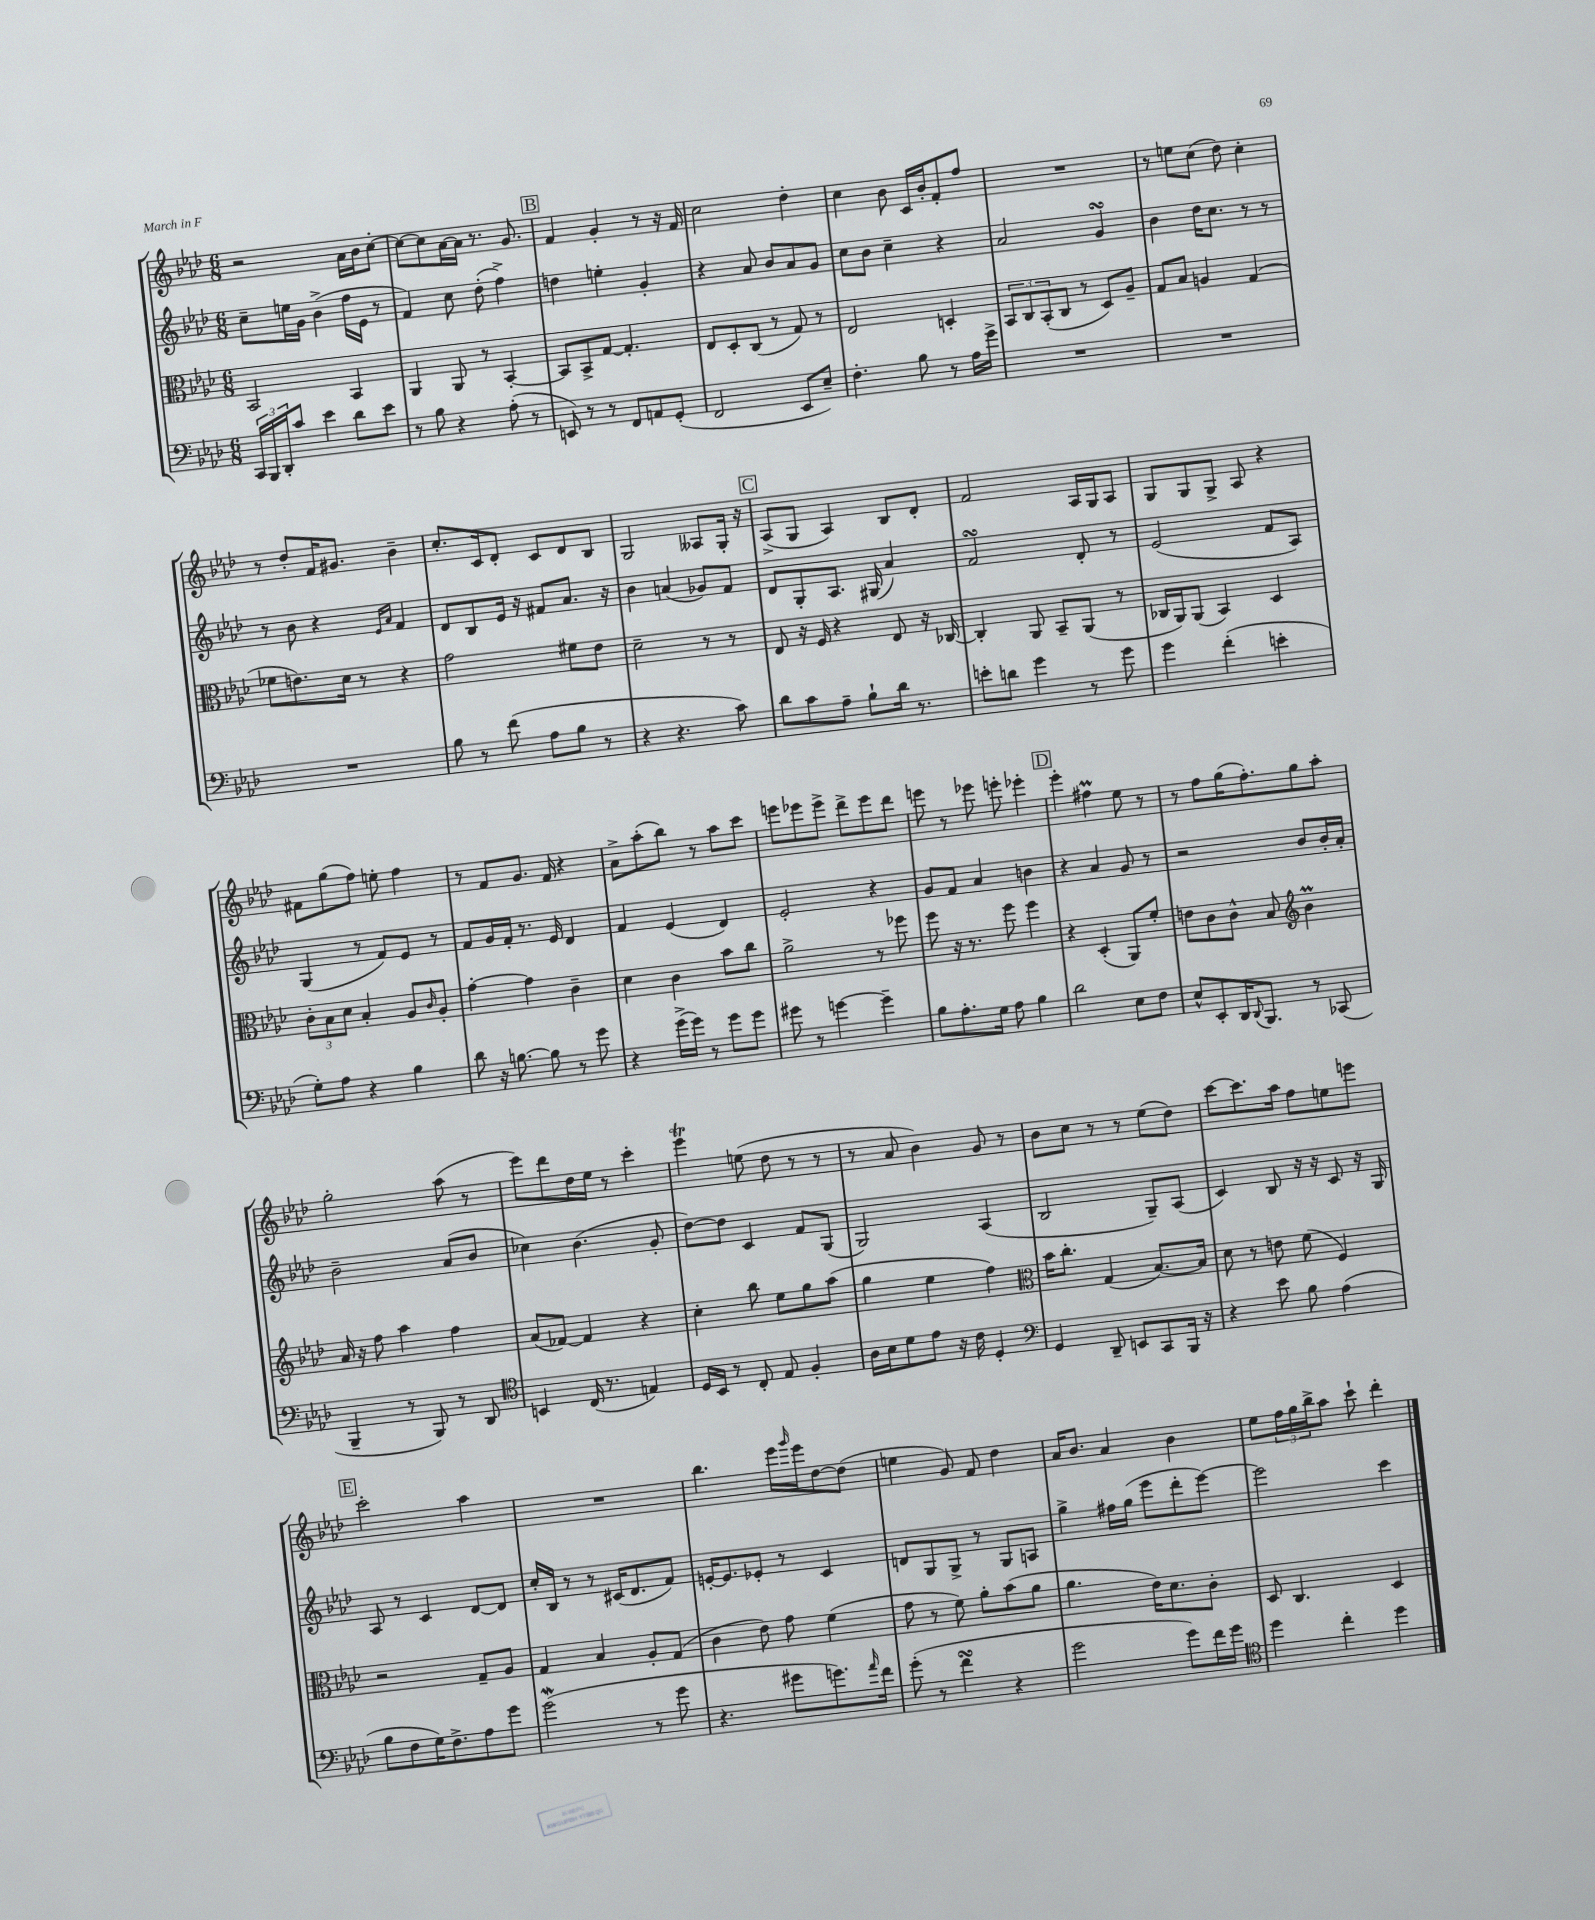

**kern	**kern	**kern	**kern
*staff4	*staff3	*staff2	*staff1
*clefF4	*clefC3	*clefG2	*clefG2
*k[b-e-a-d-]	*k[b-e-a-d-]	*k[b-e-a-d-]	*k[b-e-a-d-]
*M6/8	*M6/8	*M6/8	*M6/8
24CC/LL	2BB-/	8cc~\L	2r
24BBB-/	.	.	.
24DD-'/J	.	.	.
8c/J	.	16ee\L	.
.	.	16g\JJ	.
4e-\	.	(4b-^\	.
8d-\L	4BB-/	16ff\LL	16a-\LL
.	.	16e-\JJ	16b-\J
8e-\J	.	8r	[8cc'\J
=	=	=	=
8r	4AA-/	4f/)	8cc\_L
8B-\	.	.	8cc\]
4r	8AA-/	8cc\	[16a-\L
.	.	.	16a-\]JJ
.	8r	(8dd-'\	8.r
(8A-'\	[4BB-'/	4ff^\)	.
.	.	.	8.g/
8r	.	.	.
=	=	=	=
8EE/)	8BB-/]L	4dd\	4f/
8r	8BB-^/	.	.
8r	[8G/J	4ee'\	4g'/
8FF/L	4.G'/]	.	.
8AA/	.	4g'/	8r
(8GG'/J	.	.	16r
.	.	.	16f/
=	=	=	=
2FF/	8E-/L	4r	2cc\
.	8D-'/	.	.
.	(8C/J	8a-/	.
.	8r	8b-/L	.
8EE-/L	8G/)	8a-/	4dd-'\
8E-~/J)	8r	8g/J	.
=	=	=	=
4.F'\	2E-/	8cc\L	4cc\
.	.	8b-\J	.
.	.	4cc~\	8b-\
8B-\	.	.	16c/LL
.	.	.	16b-'/J
8r	4D'/	4r	8f'/
16A-\LL	.	.	8ff/J
16g^\JJ	.	.	.
=	=	=	=
2.r	12BB-/L	2a-/	2.r
.	12C/	.	.
.	(12BB-'/	.	.
.	8C/J	.	.
.	8r	.	.
.	8D-/L)	4g/	.
.	8A-~/J	.	.
=	=	=	=
2.r	8G/L	4b-\	8r
.	8B-/J	.	8ee\L
.	4A/	16dd-\LK	(8cc\J
.	.	8.cc\J	.
.	.	.	8dd-\)
.	(4G/	8r	4cc'\
.	.	8r	.
=	=	=	=
2.r	8f-\L	8r	8r
.	8.e\)	8b-\	8dd-'/L
.	.	4r	16f/K
.	16d-\Jk	.	8.g#/J
.	8r	.	.
.	.	16qqe-/LL	.
.	.	16qqa-/JJ	.
.	4r	4f/	4b-~\
=	=	=	=
8B-\	2g\	8d-/L	8.cc'/L
8r	.	8B-/	.
.	.	.	16c/k
(8f\	.	16e-/Jk	8d-'/J
.	.	16r	.
8A-\L	.	8f#/L	8c/L
8B-\J	8f#\L	8.a-/J	8d-/
8r	8e-\J	.	8B-/J
.	.	16r	.
=	=	=	=
4r	2d-~\	4b-\	2G/
4.r	.	(4a/	.
.	8r	8g-/L)	8A--/L
8c\)	8r	8f/J	16G'/Jk
.	.	.	16r
=	=	=	=
8d-\L	8E-/	8d-/L	(8A-^/L
8c\	16r	8G'/	8G/J
.	16F/	.	.
8A-~\J	4r	8.A-/J	4A-/)
8B-`\L	.	.	.
.	.	(16G#/	.
16d-\Jk	8E-/	4a-/)	8B-/L
8.r	.	.	.
.	16r	.	8d-'/J
.	[16C-/	.	.
=	=	=	=
8e'\L	4C-'/]	2f/	2f/
8d\J	.	.	.
4g\	8AA-/	.	.
.	8BB-~/L	.	.
8r	(8AA-/J	8d-'/	16A-/LL
.	.	.	16G/J
8g\	8r	8r	8A-/J
=	=	=	=
4g\	16C-/LL	(2e-/	8G/L
.	16AA-/J)	.	.
.	(8AA-/J	.	8G/
(4f'\	4BB-/)	.	8G^/J
.	.	.	8A-/
4e'\	4D-/	8f/L	4r
.	.	8A-/J)	.
=	=	=	=
8G'\L)	12c'\L	(4G/	8f#\L
.	12B-\	.	.
8A-\J	.	.	(8gg\
.	12d-\J	.	.
4r	4B-'/	8r	8ff\J)
.	.	8f/L)	8ee'\
4B-\	8A-/L	8e-/J	4ff\
.	16qqc/	.	.
.	8A-'/J	8r	.
=	=	=	=
8d-\	[4g'\	8f/L	8r
16r	.	16g/L	8f/L
[8.B\	.	16f'/JJ	.
.	4g\]	8.r	8.g/J
8B\]	.	.	.
.	.	16e-/	16f/
8r	4c~\	4d-/	4r
8g\	.	.	.
=	=	=	=
4r	4d-\	4f/	8a-^\L
.	.	.	(8aa-'\
(16g^\LL	4c\	(4e-/	8bb-\J)
16g\JJ)	.	.	.
8r	.	.	8r
8g\L	8b-\L	4d-/)	8aa-\L
8g\J	8cc\J	.	8ccc\J
=	=	=	=
8g#\	2a-^\	2e-'/	8eee\L
8r	.	.	8eee-\
[4g\	.	.	8eee-^\J
.	.	.	8ddd-^\L
4g~\]	8r	4r	8eee-\
.	8ff-\	.	8ddd-\J
=	=	=	=
8B-\L	8ff\	8g/L	8eee\
8.A-'\	16r	8f/J	8r
.	8.r	.	.
.	.	4a-/	8eee-\
16G\Jk	.	.	.
8A-\	8ff\	.	8eee'\
4B-\	4ff\	4b\	4eee-'\
=	=	=	=
2d-\	4r	4r	4eee-'\
.	(4D-'/	4a-/	4ff#\
8E-\L	8AA-/L)	8g/	8ee-\
8F\J	8f'/J	8r	8r
=	=	=	=
8E-^^/L	8e\L	2r	8r
8EE-'/	8c\	.	8ff\L
16DD-/K	8c^^\J	.	(16gg\K
8qqDD-/	.	.	.
8.BBB-/J	.	.	8.ff'\)
.	8B-/	.	.
*	*clefG2	*	*
8r	4b-\	8b-/L	8gg\
(8CC-/	.	16b-'/L	8aa-'\J
.	.	16a-'/JJ	.
=	=	=	=
4BBB-~/	16a-/	2b-~\	2gg'\
.	16r	.	.
.	8ff\	.	.
8r	4aa-\	.	.
8BBB-/)	.	.	.
8r	4ff\	(8a-/L	(8aa-\
8DD-/	.	8b-/J	8r
=	=	=	=
*clefC4	*	*	*
4BB/	(8a-/L	4cc-\)	8eee-\L)
.	[8f-/J)	.	8ddd-\
(16C/	4f-/]	(4.b-\	16dd-\L
8.r	.	.	16ee-\JJ
.	.	.	8r
4E/)	4r	.	4ccc'\
.	.	8g'/	.
=	=	=	=
16D-/LL	4cc'\	[8dd-\L)	4eee-\
16BB-/JJ	.	.	.
8r	.	8dd-\]J	.
8C'/	8bb-\	4c/	(8ee\
8E-/	8ee-\L	.	8dd-\
4F'/	8gg\	8f/L	8r
.	(8aa-\J	(8G/J	8r
=	=	=	=
16A-\LL	4gg\	2G/)	8r
16B-\J	.	.	.
8d-\	.	.	8a-/
8e-\J	4ee-\	.	4b-\)
16r	.	.	.
16c\	.	.	.
4D-'/	4ff\)	(4A-/	8g/
.	.	.	8r
=	=	=	=
*clefF4	*clefC3	*	*
4GG/	16b-\LK	2B-/	8b-\L
.	8.cc'\J	.	.
.	.	.	8cc\J
8DD-~/	(4G/	.	8r
8EE/L	.	.	8r
8CC/	[8.B-/L)	8G~/L)	(8ee-\L
16BBB-/Jk	.	(8A-/J	8dd-\J)
16r	16B-/]Jk	.	.
=	=	=	=
4r	8d-\	4c/)	[8ccc\L
.	8r	.	8.ccc\]
8e-\	8e\	8B-/	.
.	.	.	16aa-\Jk
8B-\	(8f\	16r	8ff\L
.	.	16r	.
(4A-\	4F/)	8c/	8ee\
.	.	16r	8eee\J
.	.	16G/	.
=	=	=	=
8B-\L	2r	8A-/	2ccc'\
8F\	.	8r	.
16G\K)	.	4c/	.
8.F^\	.	.	.
8A-\	8G~/L	[8d-/L	4aa-\
8g\J	8A-/J	8d-/]J	.
=	=	=	=
(2g\	4G/	16cc'/LL	2.r
.	.	16B-/JJ	.
.	.	8r	.
.	4B-/	8r	.
.	.	(16c#/LK	.
.	.	8.d-/	.
8r	8A-'/L	.	.
8g\	(8G/J	8f/J)	.
=	=	=	=
4.r	4c\	[16e'/LK	4.bb-\
.	.	8.e/]	.
.	8e-\)	8e-'/J	.
8g#\L	8g\	8r	16eee-\LL
.	.	.	16qqggg/
.	.	.	16eee-\J
8.g\)	(4f\	4c/	[8dd-\
.	.	.	(8dd-\]J
16qqa-/	.	.	.
16f\Jk	.	.	.
=	=	=	=
(8g'\	8g\	8d/L	4ee\
8r	8r	8G/	.
4f\	8f\)	8G^/J	8g/)
.	8a-'\L	8r	8f/
4r	(8b-\	8G/L	4dd-\
.	8a-\J	8A/J	.
=	=	=	=
2g\	4.a-\	4gg^\	16a-/LK
.	.	.	8.b-/J
.	.	16ff#\LL	4a-/
.	.	(16gg\JJ	.
.	16e-\LK)	8eee-\L	.
.	8.d-\	.	.
8g\L)	.	8ddd-'\	4b-\
16f\L	8c'\J	[8eee-\J)	.
16g\JJ	.	.	.
=	=	=	=
*clefC4	*	*	*
4dd-\	8D-/	2eee-\]	8ee-\L
.	4.C/	.	24ff\L
.	.	.	24gg\
.	.	.	24bb-^\J
4cc'\	.	.	8aa-\J
.	.	.	8ccc`\
4dd-\	4D-/	4ccc\	4ddd-'\
==	==	==	==
*-	*-	*-	*-
